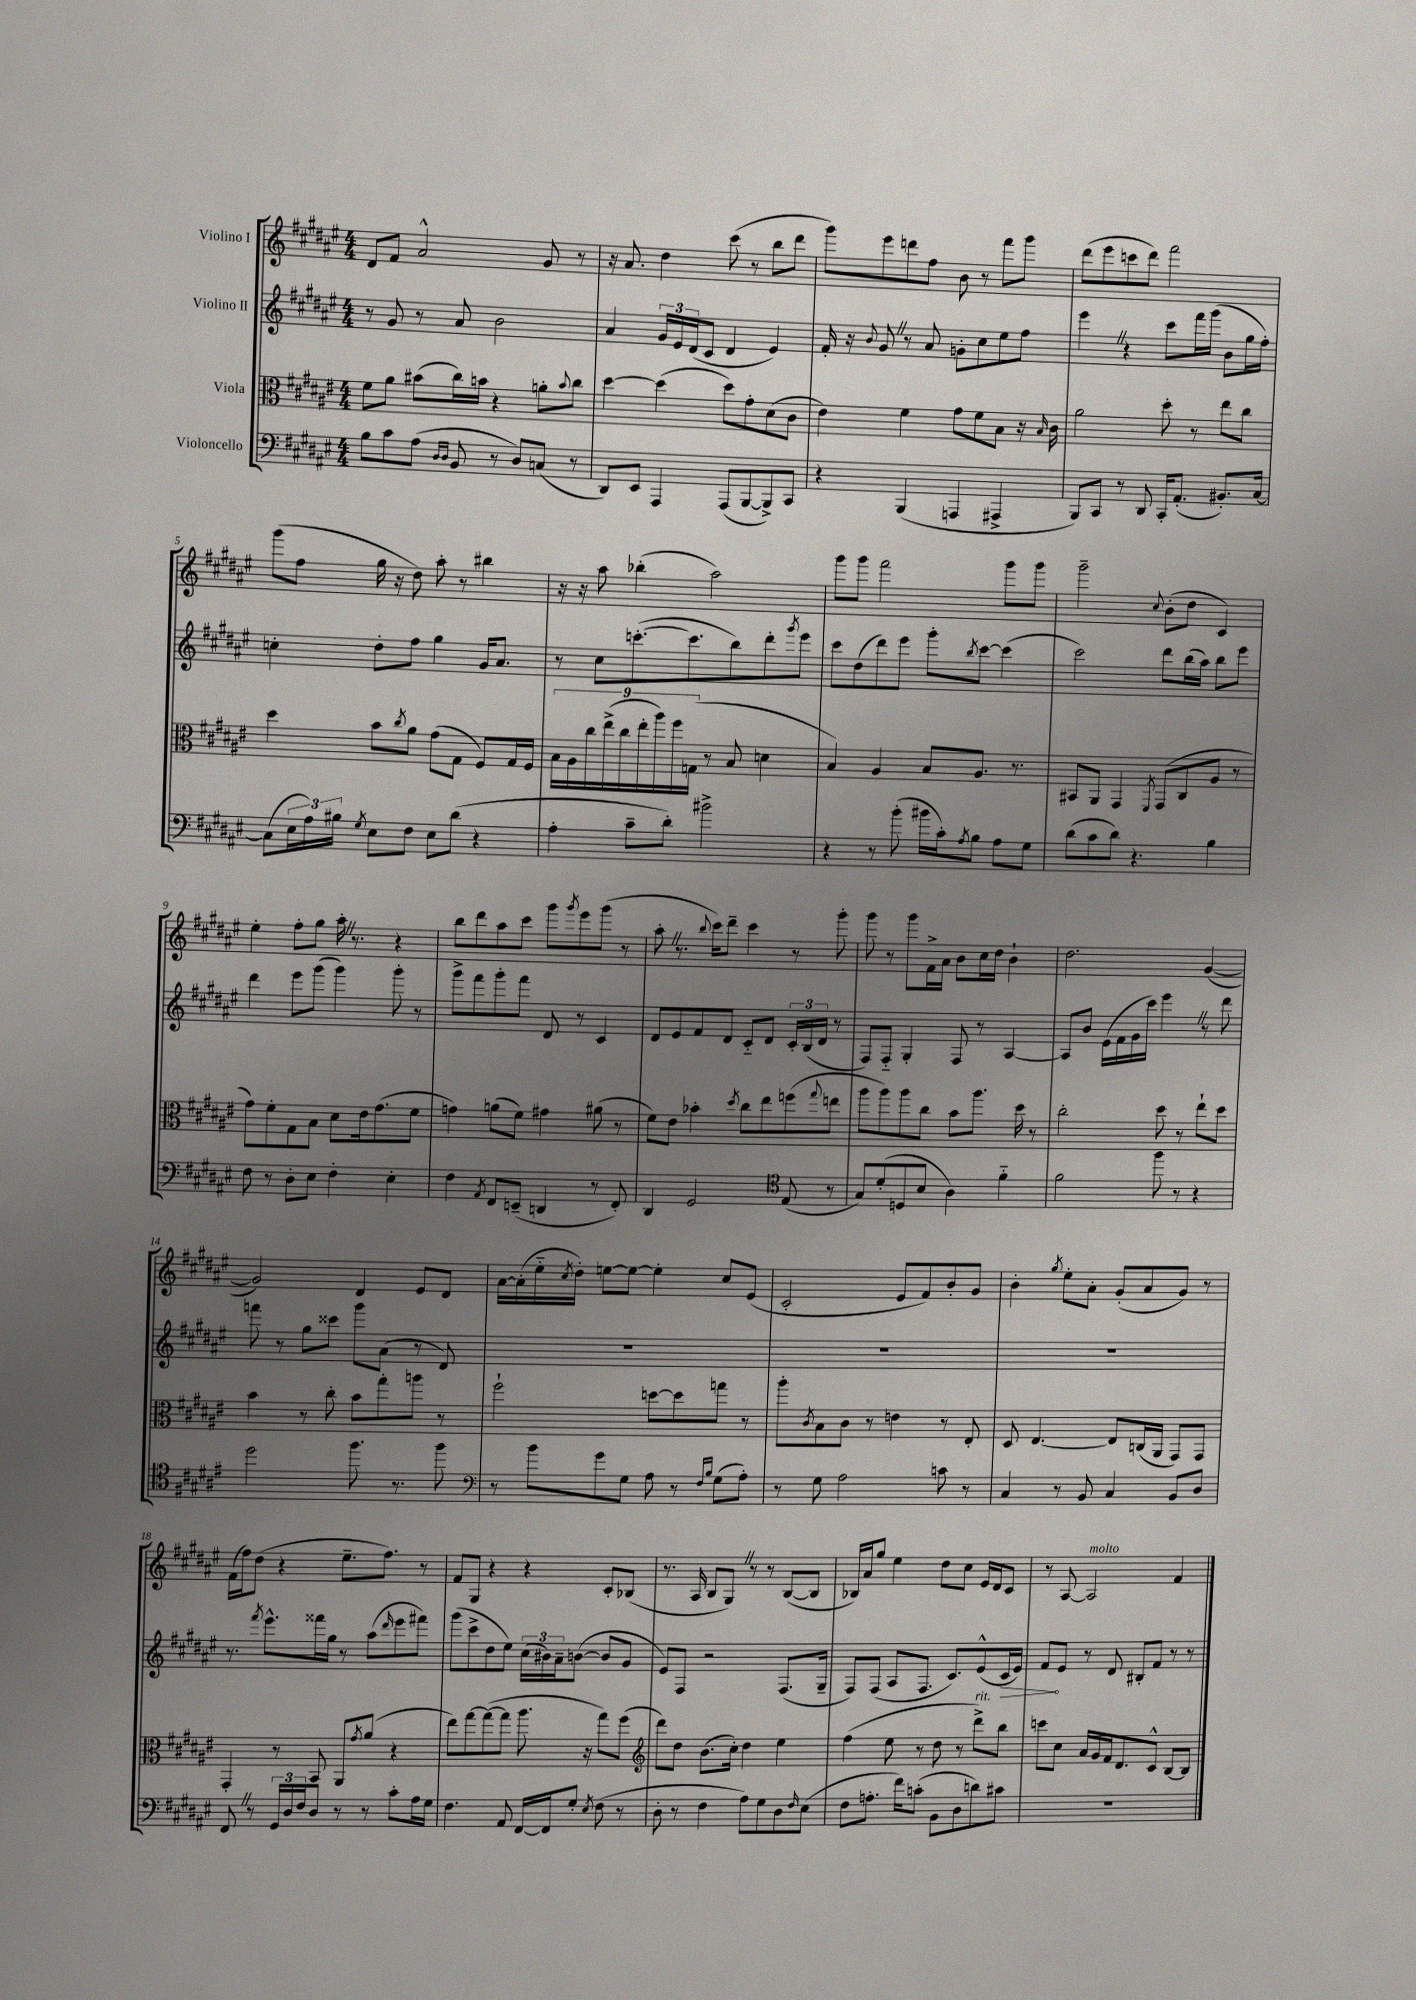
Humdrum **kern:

**kern	**kern	**kern	**dynam	**kern
*part4	*part3	*part2	*part2	*part1
*staff4	*staff3	*staff2	*staff2	*staff1
*I"Violoncello	*I"Viola	*I"Violino II	*	*I"Violino I
*clefF4	*clefC3	*clefG2	*	*clefG2
*k[f#c#g#d#a#e#]	*k[f#c#g#d#a#e#]	*k[f#c#g#d#a#e#]	*	*k[f#c#g#d#a#e#]
*M4/4	*M4/4	*M4/4	*	*M4/4
=1	=1	=1	=1	=1
8B\L	8f#\L	8r	.	8d#/L
8c#\	8a#\J	8g#/	.	8f#/J
(8A#\J	(8b#X\L	8r	.	2a#^^/
16qqD#/LL	.	.	.	.
16qqD#/JJ	.	.	.	.
8BB/	16cc#\L)	8a#/	.	.
.	16bn\JJ	.	.	.
8r	4r	2b\	.	.
8D#/L)	.	.	.	.
(8Cn/J	8an'\L	.	.	8g#/
.	8qqb/	.	.	.
8r	8cc#\J	.	.	8r
=2	=2	=2	=2	=2
8DD#/L)	[4dd#\	4a#/	.	16r
.	.	.	.	8.a#/
8EE#/J	.	.	.	.
4AAA#/	(4dd#\]	24g#/LL	.	4dd#\
.	.	24e#/	.	.
.	.	(24d#/J	.	.
.	.	8c#/J	.	.
(8AAA#/L	8dd#\L)	4d#/	.	(8ccc#\
[8BBB/	8g#'\	.	.	8r
8BBB^/])	(8d#\	4e#/)	.	8bb\L
8CC#/J	8c#\J	.	.	8ddd#\J
=3	=3	=3	=3	=3
4r	4e#\)	16f#'/	.	8ggg#\L)
.	.	16r	.	.
.	.	8qqb/	.	.
.	.	8g#Z/	.	8eee#\
(4BBB/	4f#\	8r	.	8dddn\
.	.	8a#/	.	8ff#\J
4AAAn/	8g#\L	8gn'\L	.	8b\
.	8f#\	8cc#\	.	8r
4AAA#X^/	8B\J	8ee#\	.	8fff#\L
.	16r	8ff#\J	.	8ggg#\J
.	16qqB/	.	.	.
.	16c#\	.	.	.
=4	=4	=4	=4	=4
8BBB/L)	2a#\	4eee#Z\	.	(8ddd#\L
8CC#/J	.	.	.	8eee#\
8r	.	4r	.	8cccn\
8DD#/	.	.	.	8ddd#\J)
16CC#'/KL	8dd#'\	8ccc#\L	.	2fff#\
(8.AA#'/J	.	.	.	.
.	8r	16fff#\L	.	.
.	.	(16ggg#\JJ	.	.
8.BB#X'/L)	8ee#\L	8b\L	.	.
.	8cc#\J	16gg#\L	.	.
[16C#/Jk	.	16ff#'\JJ)	.	.
!!LO:LB:g=z
=5	=5	=5	=5	=5
(8C#\L]	4dd#\	4ccn'\	.	(8ggg#\L
24E#\L	.	.	.	8ff#\J
24A#\)	.	.	.	.
24B#X\JJ	.	.	.	.
8qG#/	.	.	.	.
8E#\L	8b\L	8dd#'\L	.	16gg#\
.	.	.	.	16r
.	8qcc#/	.	.	.
8F#\J	8a#\J	8ff#\J	.	8dd#\)
8E#\L	(8g#\L	4gg#\	.	8aa#'\
(8d#\J	8G#\J	.	.	8r
4r	8F#/L)	16g#/KL	.	4bb#X\
.	.	8.a#/J	.	.
.	16G#/L	.	.	.
.	16F#/JJ	.	.	.
=6	=6	=6	=6	=6
4A#'\	18B\LL	8r	.	16r
.	18A#\	.	.	.
.	.	.	.	16r
.	18cc#\	.	.	.
.	.	8cc#\L	.	8aa#\
.	(18ee#^\	.	.	.
.	18cc#\	.	.	.
8c#~\L	.	([8.cccn'\	.	(4bb-X'\
.	18ee#'\	.	.	.
.	18aa#\)	.	.	.
8d#'\J)	.	.	.	.
.	18ff#\	.	.	.
.	.	8.ccc\]	.	.
.	(18Gn\JJ	.	.	.
2b#X^\	8r	.	.	2aa#\)
.	8B/	8bb\)	.	.
.	4dn\	8ddd#'\	.	.
.	.	8qggg#/	.	.
.	.	8eee#\J	.	.
=7	=7	=7	=7	=7
4r	4B/)	8ccc#\L	.	8ggg#\L
.	.	(8dd#\	.	8ggg#\J
8r	4A#/	8ddd#\)	.	2fff#\
(8b'\	.	8eee#\J	.	.
16b#X\LL	8B/L	8ggg#'\L	.	.
16c#'\J)	.	.	.	.
8qA#/	.	8qbb/	.	.
8B\J	8.A#/J	[8ccc#\J	.	.
8A#\L	.	(4ccc#\]	.	8ggg#\L
.	8.r	.	.	.
8G#\J	.	.	.	8ggg#\J
=8	=8	=8	=8	=8
(8d#\L	8BB#X/L	2ccc#\)	.	2ggg#~\
8c#\	8AA#/J	.	.	.
8d#\J)	4GG#/	.	.	.
4.r	.	.	.	.
.	8qFF#/	.	.	8qqcc#/
.	(8GG#/L	8ddd#\L	.	(8b'\L
.	8C#/	(16bb\L	.	8dd#\J
.	.	16aa#\JJ)	.	.
4B\	8A#/J	8bb\L	.	4c#/)
.	8r	8eee#\J	.	.
!!LO:LB:g=z
=9	=9	=9	=9	=9
8F#\	8g#\L)	4ddd#\	.	4ee#'\
8r	8f#'\	.	.	.
8D#'\L	8G#\	8eee#\L	.	8ff#'\L
8E#\J	8B\J	(8ggg#\J	.	8gg#\J
4F#'\	8d#\L	4ggg#\)	.	16aa#'Z\
.	.	.	.	8.r
.	16e#\k	.	.	.
.	(8.g#\	.	.	.
4E#'\	.	8ggg#'\	.	4r
.	8f#\J	8r	.	.
=10	=10	=10	=10	=10
4F#\	4gn\)	8ggg#^\L	.	8bb\L
.	.	8fff#\	.	8ddd#\
8qAA#/	.	.	.	.
8FF#/L	(8an\L	8ggg#'\	.	8aa#\
(8EEn~/J	8f#\J)	8fff#\J	.	8ccc#\J
4DDn/	4g#X\	8d#/	.	8ggg#\L
.	.	.	.	8qggg#/
.	.	8r	.	8eee#\
8r	(8a#X\	4c#/	.	(8ggg#\J
8FF#'/)	8r	.	.	8r
=11	=11	=11	=11	=11
4DD#/	8f#\L)	8d#/L	.	8aa#'Z\
.	8e#\J	8e#/	.	8.r
2GG#/	4b-X'\	8f#/	.	.
.	.	.	.	8qqbb/
.	.	.	.	16ccc#\KL)
.	.	8d#/J	.	8ddd#~\J
.	8qdd#/	.	.	.
.	8cc#\L	8c#/L	.	4ccc#\
.	8ee#\	8d#/J	.	.
*clefC4	*	*	*	*
(8E#/	(8ffn\	24c#'/LL	.	8r
.	.	(24B/	.	.
.	.	24d#/JJ	.	.
.	8qqgg#/	.	.	.
8r	8een\J	8r	.	8ggg#'\
=12	=12	=12	=12	=12
8G#/L)	8aa#\L	8F#/L)	.	8ggg#\
(8d#'/	8aa#\)	8F#/J	.	8r
8Dn/	8aa#\	4G#'/	.	8ggg#\L
8B/J	8cc#\J	.	.	16f#^\L
.	.	.	.	16a#\JJ
4A#\)	8b\L	8F#/	.	8b\L
.	8.aa#\J	8r	.	16cc#\L
.	.	.	.	16dd#\JJ
4f#\	.	[4A#/	.	4b`\
.	16dd#\	.	.	.
.	8r	.	.	.
=13	=13	=13	=13	=13
2f#\	2cc#'\	8A#/L]	.	2.dd#\
.	.	8b/J	.	.
.	.	(16e#\LL	.	.
.	.	16f#\	.	.
.	.	16g#\	.	.
.	.	16ccc#\JJ)	.	.
8ff#\	8dd#\	4eee#Z\	.	.
8r	8r	.	.	.
4r	8ee#`\L	8r	.	([4g#/
.	8dd#\J	8ddd#\	.	.
!!LO:LB:g=z
=14	=14	=14	=14	=14
2dd#\	4b\	8fffn\	.	2g#/])
.	.	8r	.	.
.	8r	8gg#\L	.	.
.	8cc#'\	8ccc##X\J	.	.
8.ff#\	8b\L	8ggg#\L	.	4d#/
.	8gg#'\	(8a#\J	.	.
8.r	.	.	.	.
.	8aan\J	8r	.	8e#/L
8ff#\	8r	8d#/)	.	8d#/J
=15	=15	=15	=15	=15
*clefF4	*	*	*	*
8r	2ff#`\	1r	.	[16a#\LL
.	.	.	.	(16a#'\]
8b\L	.	.	.	16ee#\
.	.	.	.	8qcc#/
.	.	.	.	16dd#'\JJ)
8g#\	.	.	.	[8een\L
8G#\J	.	.	.	8ee\J_
8A#\	[8ddn\L	.	.	4ee'\]
8r	8dd\]	.	.	.
16qqF#/LL	.	.	.	.
16qqB/JJ	.	.	.	.
(8G#\L	8ggn\J	.	.	8cc#/L
8A#'\J)	8r	.	.	(8e#/J
=16	=16	=16	=16	=16
8r	8aa#'\L	1r	.	2c#'/
.	8qc#/	.	.	.
8G#\	8B\	.	.	.
2A#\	8c#\J	.	.	.
.	8r	.	.	.
.	4en\	.	.	8e#/L
.	.	.	.	8f#/)
8cn\	8r	.	.	8b'/
8r	8E#'/	.	.	8g#/J
=17	=17	=17	=17	=17
4C#/	8D#/	1r	.	4b'\
.	[4.E#/	.	.	.
.	.	.	.	8qgg#/
8r	.	.	.	8ee#'\L
8BB/	.	.	.	8a#'\J
4C#/	8E#/L]	.	.	(8g#'/L
.	(16Cn/L	.	.	8a#/
.	16AA#/JJ	.	.	.
8BB/L	8GG#/L)	.	.	8g#/J)
8D#/J	8GG#/J	.	.	8r
!!LO:LB:g=z
=18	=18	=18	=18	=18
8FF#Z/	4GG#'/	8.r	.	(16f#\LL
.	.	.	.	16ff#\J)
8r	.	.	.	(8dd#\J
.	.	8qfff#/	.	.
.	.	8.eee#^^\L	.	.
24GG#/LL	8r	.	.	4r
24D#/	.	.	.	.
24F#/J	.	.	.	.
8D#/J	8BB/	16fff##X\L	.	.
.	.	16gg#\JJ	.	.
8r	8AA#/L	8r	.	8.ee#~\L
.	8qg#/	.	.	.
8r	(8a#/J	(8aa#\L	.	.
.	.	.	.	8.ff#\J)
.	.	16qqddd#/	.	.
8c#'\L	4r	8eee#\	.	.
16A#\L	.	8fff#X\J)	.	8r
16G#\JJ	.	.	.	.
=19	=19	=19	=19	=19
4.F#\	8ee#\L)	(8ggg#\L	.	8f#/L
.	[8gg#\	8ccc#^\	.	8G#/J
.	(8gg#\_	8dd#\	.	4r
8AA#/	8gg#\J]	8ee#\J)	.	.
[16FF#/LL	8.aa#\	(24cc#\LL	.	4r
.	.	24b#X\)	.	.
16FF#/J]	.	.	.	.
.	.	24a#~\J	.	.
8G#'/J	.	([8bn\J	.	.
.	16r	.	.	.
8qE#/	.	.	.	.
(8F#\	8gg#\L)	8b/L]	.	8c#'/L
8r	(8ff#\J	8g#/J	.	(8B-X/J
=20	=20	=20	=20	=20
*	*clefG2	*	*	*
8D#'\	8ddd#\L)	8e#/L)	.	8.r
8r	8dd#\J	8F#/J	.	.
.	.	.	.	16A#/
4F#\	(8.b\L	2r	.	8B/L
.	.	.	.	8G#Z/J)
.	16cc#'\Jk)	.	.	.
8A#\L)	4dd#\	.	.	8r
8G#\	.	.	.	8r
8D#\	4ee#\	(8.F#/L	.	([8B/L
16qqF#/	.	.	.	.
(8E#\J	.	.	.	8B/J]
.	.	16G#~/Jk	.	.
=21	=21	=21	=21	=21
8F#\L	(4ff#\	8F#/L)	.	16B-X/LL)
.	.	.	.	16a#/J
8.An'\J	.	(8F#/J	.	8gg#/J
.	8ee#\	8A#/L	.	4ee#\
16f#\KL)	.	.	.	.
(8cn'\J	8r	8.F#/J	.	.
8BB\L	8dd#\	.	.	8dd#\L
.	.	8.c#/L)	.	.
8D#\	8r	.	.	8cc#\J
!	!LO:TX:a:i:t=rit.	!	!	!
8dn\)	8ddd#^\L)	(8e#^^/	.	16e#/LL
.	.	.	.	16d#/J
!	!	!	!LO:HP:b	!
8c#X\J	8bb\J	16c#/L	>	8c#/J
.	.	16e#/JJ)	.	.
=22	=22	=22	=22	=22
1r	8cccn\L	8f#/L	.	8r
.	8cc#\J	8e#/J	]	[8A#/
!	!	!	!	!LO:TX:a:i:t=molto
.	16a#/LL	8r	.	2A#/]
.	16g#/	.	.	.
.	16f#/J	8d#/	.	.
.	8.d#/	.	.	.
.	.	8B#X'/L	.	.
.	8c#^^/J	8f#/J	.	.
.	[8B/L	8r	.	4f#/
.	8B/J]	8r	.	.
==	==	==	==	==
*-	*-	*-	*-	*-
